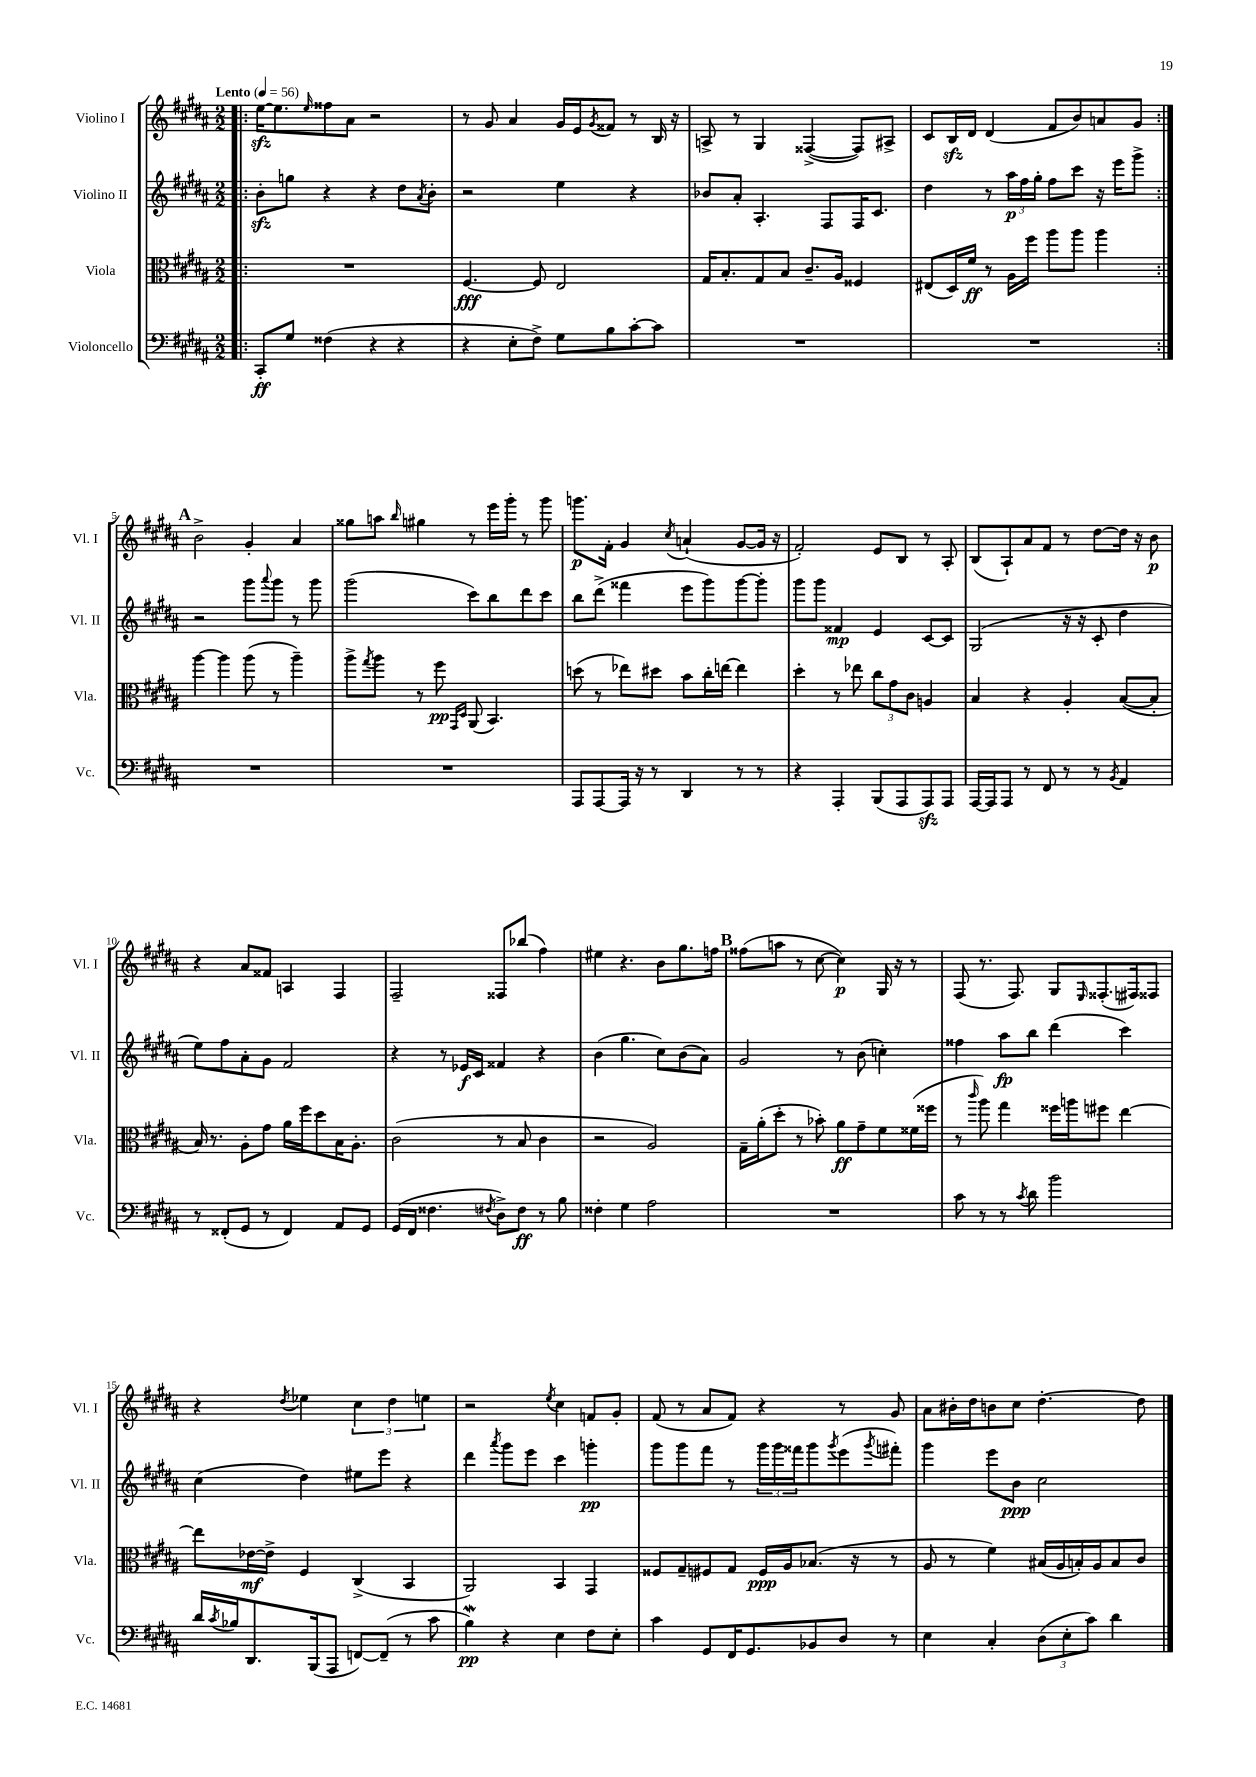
<<
\new StaffGroup <<
\new Staff = "s0" \with { instrumentName = "Violino I" shortInstrumentName = "Vl. I" } {
    \clef treble \key b \major \numericTimeSignature \time 2/2 \tempo "Lento" 4 = 56
    \repeat volta 2 { \bar ".|:" e''16~\sfz e''8. \grace { e''16 } fisis''8 ais'8 r2 |
    r8 gis'8 ais'4 gis'16 e'16 \acciaccatura { gis'8 } fisis'8 r8 b16 r16 |
    a8-> r8 gis4 fisis4~->( fisis8) ais8-> |
    cis'8 b16\sfz dis'16 dis'4( fis'8 b'8) a'8 gis'8 | }
    \mark \markup { \bold "A" } b'2-> gis'4-. ais'4 |
    gisis''8 a''8 \grace { b''16 } gis''4 r8 e'''16 gis'''16-. r8 gis'''8 |
    g'''8.\p fis'16-. gis'4 \acciaccatura { cis''8 } a'4-!( gis'8~ gis'16 r16 |
    fis'2-.) e'8 b8 r8 ais8-. |
    b8( ais8-!) ais'8 fis'8 r8 dis''8~ dis''16 r16 b'8\p |
    r4 ais'8 fisis'8 a4 fis4 |
    fis2-- fisis8 bes''8( fis''4) |
    eis''4 r4. b'8 gis''8. f''16 |
    \mark \markup { \bold "B" } fisis''8( a''8 r8 cis''8~ cis''4\p) gis16 r16 r8 |
    fis8( r8. fis8.) gis8 \grace { e16 } fisis8.-.( fis16) fisis8 |
    r4 \acciaccatura { dis''8 } ees''4 \tuplet 3/2 { cis''4 dis''4 e''4 } |
    r2 \acciaccatura { e''8 } cis''4 f'8 gis'8-. |
    fis'8( r8 ais'8 fis'8) r4 r8 gis'8 |
    ais'8 bis'16-. dis''16 b'8 cis''8 dis''4.~-. dis''8 \bar "|." |
}
\new Staff = "s1" \with { instrumentName = "Violino II" shortInstrumentName = "Vl. II" } {
    \clef treble \key b \major \numericTimeSignature \time 2/2
    \repeat volta 2 { \bar ".|:" b'8-.\sfz g''8 r4 r4 dis''8 \acciaccatura { ais'8 } b'8-. |
    r2 e''4 r4 |
    bes'8 ais'8-. ais4.-. fis8 fis16 cis'8. |
    dis''4 r8 \tuplet 3/2 { ais''16\p fis''16 gis''16-. } fis''8 cis'''8 r16 e'''16 gis'''8-> | }
    \mark \markup { \bold "A" } r2 gis'''8 \appoggiatura { ais'''8 } gis'''8 r8 gis'''8 |
    gis'''2( cis'''8) b''8 dis'''8 cis'''8 |
    b''8 dis'''8->( fisis'''4 e'''8 gis'''8) gis'''8~ gis'''8-. |
    gis'''8 gis'''8 fisis'4\mp e'4 cis'8~ cis'8 |
    gis2( r16 r16 cis'8-. dis''4 |
    e''8) fis''8 ais'8-. gis'8 fis'2 |
    r4 r8 ees'16\f cis'16 fisis'4 r4 |
    b'4( gis''4. cis''8) b'8( ais'8) |
    \mark \markup { \bold "B" } gis'2 r8 b'8( c''4-.) |
    fisis''4 ais''8\fp b''8 dis'''4( cis'''4) |
    cis''4( dis''4) eis''8 e'''8 r4 |
    dis'''4 \acciaccatura { ais'''8 } gis'''8 e'''8 cis'''4 g'''4-.\pp |
    gis'''8 gis'''8 fis'''8 r8 \tuplet 3/2 { gis'''16 gis'''16 fisis'''16 } gis'''8 \acciaccatura { gis'''8 } e'''8( \acciaccatura { gis'''8 } fis'''8-.) |
    gis'''4 e'''8 b'8\ppp cis''2 \bar "|." |
}
\new Staff = "s2" \with { instrumentName = "Viola" shortInstrumentName = "Vla." } {
    \clef alto \key b \major \numericTimeSignature \time 2/2
    \repeat volta 2 { \bar ".|:" R1 |
    fis4.~\fff fis8 e2 |
    gis16 b8.-. gis8 b8 cis'8.-- ais16 fisis4 |
    eis8( dis16) fis'16\ff r8 ais16 fis''16 ais''8 ais''8 ais''4 | }
    \mark \markup { \bold "A" } ais''4~ ais''4 ais''8( r8 ais''4--) |
    ais''8-> \acciaccatura { gis''8 } ais''8 r8 fis''8\pp \grace { gis,16 dis16 } ais,8( b,4.) |
    d''8( r8 ees''8) dis''8 b'8 cis''16-. e''16~ e''4 |
    dis''4-. r8 ees''8 \tuplet 3/2 { cis''8 gis'8 cis'8 } a4 |
    b4 r4 ais4-. b8~( b8-. |
    b16) r8. ais8-. gis'8 ais'16 fis''16 dis''8 b16 ais8.-. |
    cis'2( r8 b8 cis'4 |
    r2 ais2) |
    \mark \markup { \bold "B" } gis16-- ais'16-.( dis''8-. r8 bes'8-.) ais'8\ff gis'8-- fis'8 fisis'16( fisis''16 |
    r8 \grace { cis'''16 } ais''8) gis''4 fisis''16 a''16 fis''8 e''4~ |
    e''8 ees'16~\mf ees'16-> fis4 cis4->( b,4 |
    ais,2) b,4 gis,4 |
    fisis8 gis8-- fis8 gis8 fis16\ppp ais16 bes8.( r16 r8 |
    ais8 r8 fis'4) bis16( ais16 b16-.) ais16 b8 cis'8 \bar "|." |
}
\new Staff = "s3" \with { instrumentName = "Violoncello" shortInstrumentName = "Vc." } {
    \clef bass \key b \major \numericTimeSignature \time 2/2
    \repeat volta 2 { \bar ".|:" cis,8-.\ff gis8 fisis4( r4 r4 |
    r4 e8-. fis8->) gis8 b8 cis'8~-. cis'8 |
    R1 |
    R1 | }
    \mark \markup { \bold "A" } R1 |
    R1 |
    ais,,8 ais,,8~ ais,,16 r16 r8 dis,4 r8 r8 |
    r4 ais,,4-. b,,8( ais,,8 ais,,8\sfz) ais,,8 |
    ais,,16~ ais,,16 ais,,8 r8 fis,8 r8 r8 \acciaccatura { b,8 } ais,4 |
    r8 fisis,8-.( gis,8 r8 fisis,4) ais,8 gis,8 |
    gis,16( fis,16 fisis4. \acciaccatura { fis8 } dis8->) fis8\ff r8 b8 |
    fisis4-. gis4 ais2 |
    \mark \markup { \bold "B" } R1 |
    cis'8 r8 r8 \acciaccatura { cis'8 } dis'8 b'2 |
    dis'16 \acciaccatura { cis'8 } bes16 dis,8. b,,16( ais,,8 f,8~) f,8--( r8 cis'8 |
    b4\mordent\pp) r4 e4 fis8 e8-. |
    cis'4 gis,8 fis,16 gis,8. bes,8 dis8 r8 |
    e4 cis4-. \tuplet 3/2 { dis8( e8-. cis'8) } dis'4 \bar "|." |
}
>>
>>
